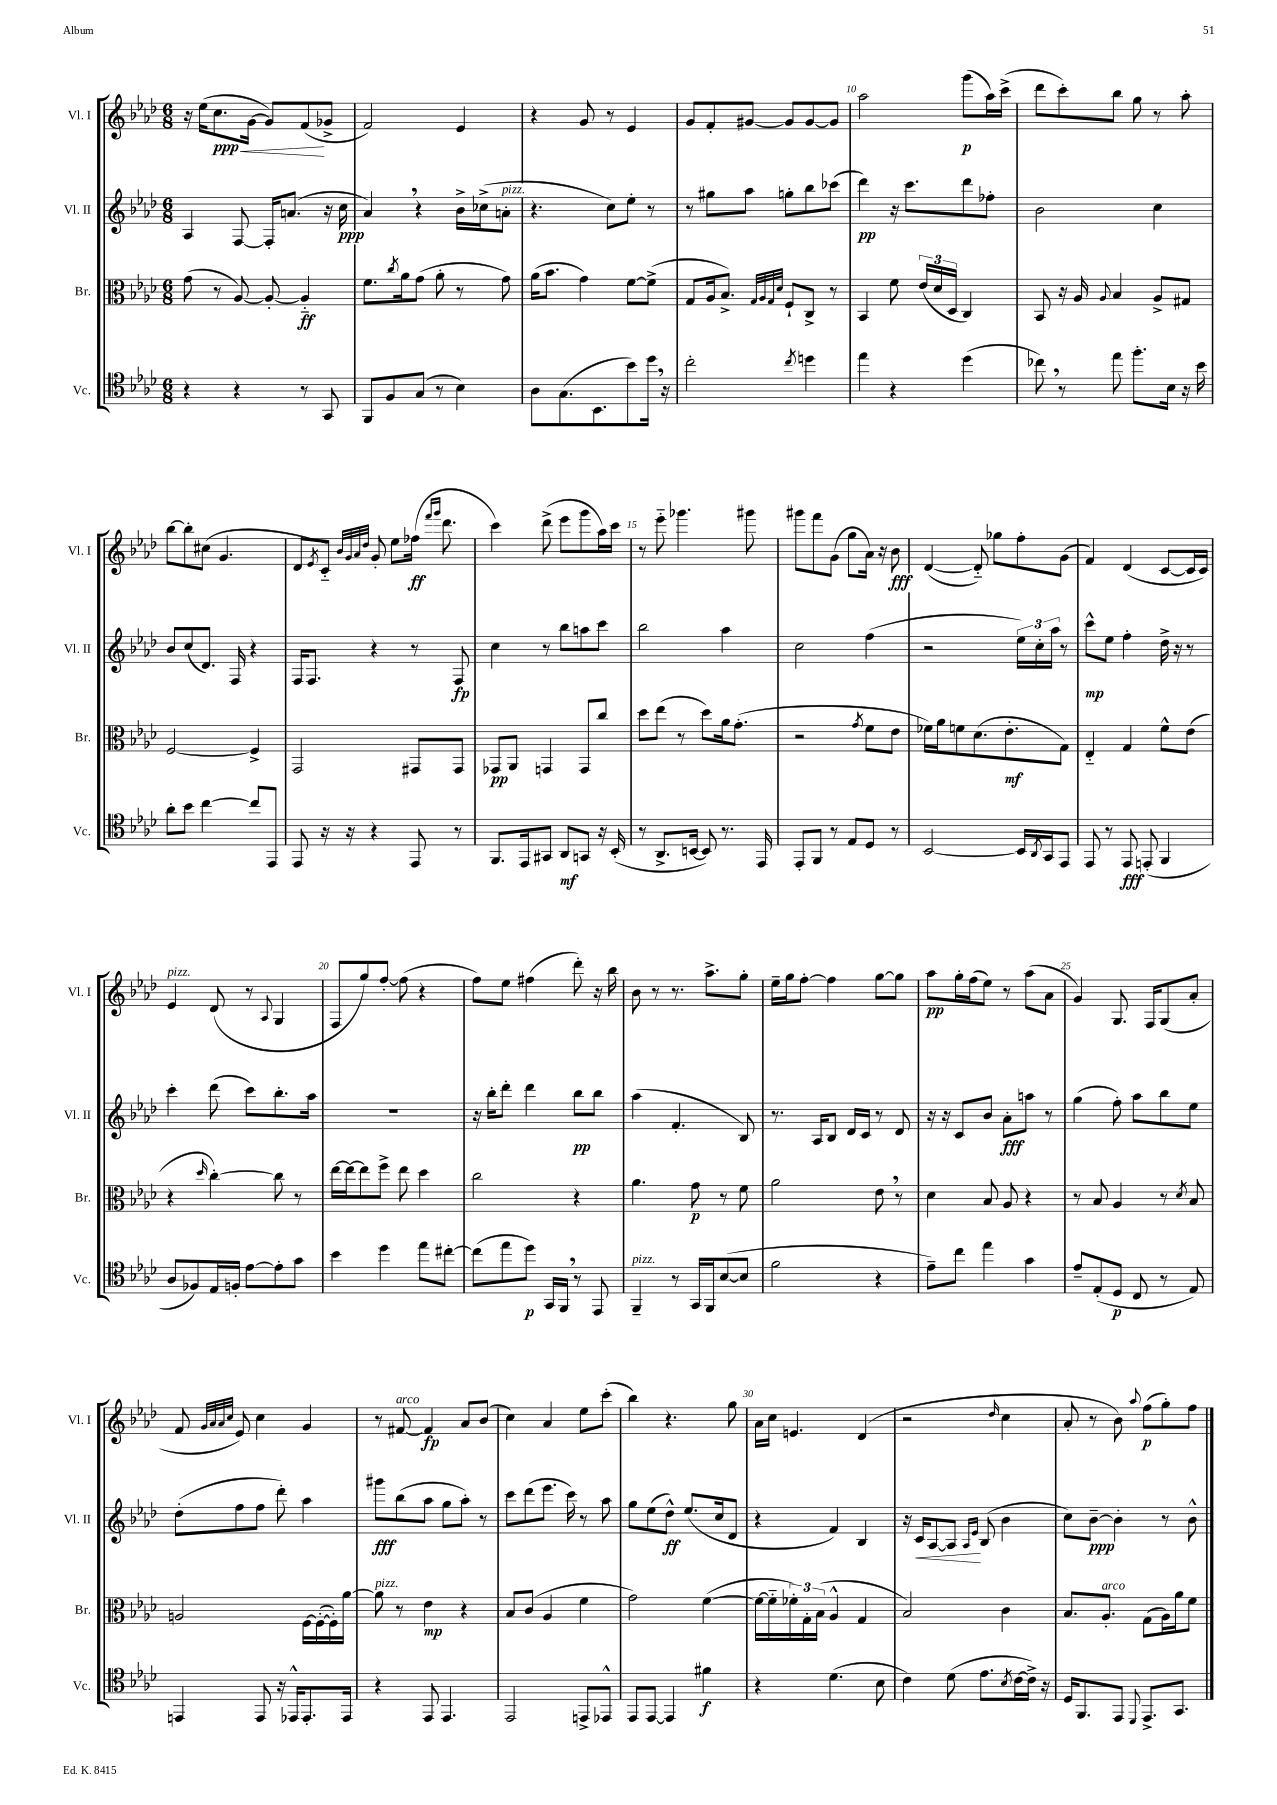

**kern	**kern	**kern	**kern
*staff4	*staff3	*staff2	*staff1
*clefC4	*clefC3	*clefG2	*clefG2
*k[b-e-a-d-]	*k[b-e-a-d-]	*k[b-e-a-d-]	*k[b-e-a-d-]
*M6/8	*M6/8	*M6/8	*M6/8
4r	(8g	4A-	16r
.	.	.	(16ee-
.	8r	.	8.cc
4r	[8A-)	[8F	.
.	.	.	[16g
.	8A-'_	16F']	8g])
.	.	(8.a	.
8r	4A-'~]	.	(8f
8GG	.	16r	8g-^
.	.	16cc	.
=	=	=	=
8FF	8.f	4a-)	2f)
8F	.	.	.
.	8qcc	.	.
.	16a-	.	.
(8G	(8g	4r	.
8r	8a-'	.	.
4B-)	8r	16b-^	4e-
.	.	(16cc-^	.
.	8g)	8a'	.
=	=	=	=
8A-	(16a-	4.r	4r
.	8.b-	.	.
(8.G	.	.	.
.	4g)	.	8g
8.BB-	.	.	.
.	.	8cc)	8r
8b-)	[8f	8ee-'	4e-
16dd-	(8f^]	8r	.
16r	.	.	.
=	=	=	=
2cc'	8G	8r	8g
.	16A-	8gg#	8f'
.	8.B-^)	.	.
.	.	8aa-	[8g#
.	32qqG	.	.
.	32qqA-	.	.
.	32qqG	.	.
.	32qqd-	.	.
.	8F`	8gg'	8g#]
8qcc	.	.	.
4dd	8C^	8bb-	[8g#
.	8r	(8ccc-	8g#]
=	=	=	=
4ee-	4BB-	4ddd-)	2aa-
4r	8f	16r	.
.	.	8.ccc	.
.	(24e-	.	.
.	24d-	.	.
.	24D-	.	.
(4dd-	4C)	8ddd-	(8ggg
.	.	8ff-'	16aa-)
.	.	.	(16ccc^
=	=	=	=
8cc-)	8BB-	2b-	8ddd-
8r	16r	.	8ccc')
.	16A-	.	.
.	8qqA-	.	.
8ee-	4B-	.	8bb-
8.ff'	.	.	8gg
.	8A-^	4cc	8r
16B-	.	.	.
16r	8G#	.	8aa-'
16b-	.	.	.
=	=	=	=
8a-'	[2F	8b-	[8bb-
8b-	.	(8cc	8bb-']
[4cc	.	8.d-)	(8cc#
.	.	.	4.g
.	.	16F	.
8cc]	4F^]	4r	.
8EE-	.	.	.
=	=	=	=
8EE-	2GG	16F	8d-
.	.	8.F	.
.	.	.	8qe-
16r	.	.	8c'~)
16r	.	.	.
.	.	.	32qqb-
.	.	.	32qqg
.	.	.	32qqa-
.	.	.	32qqdd-
4r	.	4r	8g'
.	.	.	8ee-
8EE-	8GG#	8r	(16ff-
.	.	.	16qqfff
.	.	.	16qqggg
.	.	.	8.ddd-
8r	8GG#	8F	.
=	=	=	=
8.FF	8GG-	4cc	4ccc)
.	8AA-	.	.
16EE-	.	.	.
8GG#	4GG	8r	(8ddd-^
8AA-	.	8bb-	8eee-
8GG	8GG	8aa	8ggg
16r	8cc	8ccc	16aa-)
(16BB-'	.	.	16ccc
=	=	=	=
8r	8dd-	2bb-	8r
8.AA-^	(8ee-	.	8eee-'~
.	8r	.	4.ggg-
[16BB	.	.	.
8BB])	8dd-)	.	.
8.r	16a-	4aa-	.
.	(8.g'	.	.
.	.	.	8ggg#
16EE-	.	.	.
=	=	=	=
8EE-'	2r	2cc	8ggg#
8FF	.	.	8fff
8r	.	.	(8g
8E-	.	.	8gg
.	8qg	.	.
8D-	8f	(4ff	16a-)
.	.	.	16r
8r	8e-	.	8b-
=	=	=	=
[2BB-	16f-)	2r	([4d-
.	16a-	.	.
.	8f	.	.
.	(8.d-	.	8d-'~])
.	.	.	8gg-
.	8.e-'	.	.
16BB-]	.	24ee-)	8ff'
.	.	24cc'	.
8qAA-	.	.	.
16GG	.	.	.
.	.	24aa-	.
8EE-	8G)	8r	(8g
=	=	=	=
8EE-	4E-'~	8ccc^^	4f)
8r	.	8ee-	.
8EE-	4G	4ff'	(4d-
(8EE'	.	.	.
4FF	8f^^	16dd-^	[8c
.	.	16r	.
.	(8e-	8r	16c]
.	.	.	16c)
=	=	=	=
8A-	4r	4ccc'	4e-
8F-)	.	.	.
.	16qqdd-	.	.
16E-	[4cc')	(8ddd-	(8d-
16F'	.	.	.
[8e-	.	8ccc)	8r
.	.	.	8qqA-
8e-']	8cc]	8.bb-'	4G
8g	8r	.	.
.	.	16aa-	.
=	=	=	=
4b-	[16ee-	2.r	8F
.	16ee-_	.	.
.	8ee-]	.	8gg)
4dd-	8ff^	.	[8ff'
.	8ee-	.	(8ff]
8ee-	4dd-	.	4r
[8cc#'	.	.	.
=	=	=	=
(8cc#]	2cc	16r	8ff)
.	.	16bb-'	.
8ee-	.	8ddd-'	8ee-
8dd-)	.	4ddd-	(4ff#
16GG	.	.	.
16FF	.	.	.
8r	4r	8bb-	8ddd-')
8EE-	.	8bb-	16r
.	.	.	16bb-
=	=	=	=
4FF~	4.a-	(4aa-	8b-
.	.	.	8r
8r	.	4.f'	8.r
16GG	8g	.	.
16FF	.	.	8.aa-^
([8B-	8r	.	.
8B-]	8f	8B-)	8gg'
=	=	=	=
2f	2a-	8.r	16ee-~
.	.	.	16gg
.	.	.	[8ff'
.	.	16A-	.
.	.	8B-	4ff]
.	.	16d-	.
.	.	16c	.
4r	8e-	8r	[8gg
.	8r	8d-	8gg]
=	=	=	=
8e-~)	4d-	16r	8aa-
.	.	16r	.
8cc	.	8c	16gg'
.	.	.	(16ff
4ee-	8B-	8b-	8ee-)
.	8A-	8a-'	8r
4g	4r	8aa	(8aa-
.	.	8r	8a-
=	=	=	=
8e-~	8r	(4gg	4g)
(8E-'	8B-	.	.
8D-	4A-	8ff')	8.G
8C	.	8aa-	.
.	.	.	16F
8r	8r	8bb-	(8G
.	8qd-	.	.
8E-)	8B-	8ee-	8a-'
=	=	=	=
4EE	2A	(8dd-'	8f
.	.	.	32qqg
.	.	.	32qqa-
.	.	.	32qqa-
.	.	.	32qqcc
.	.	8ff	8e-)
8EE	.	8ff	4cc
16r	.	8ddd-')	.
16EE-^^	.	.	.
8.EE-'	[16F	4aa-	4g
.	(16F'_	.	.
.	16F'])	.	.
16EE-	[16a-	.	.
=	=	=	=
4r	8a-]	8ggg#	8r
.	8r	(8bb-	[8f#
8EE-	4e-	8aa-	4f#]
4.EE-	.	8gg	.
.	4r	8aa-')	8a-
.	.	8r	(8b-
=	=	=	=
2EE-	8B-	8ccc	4cc)
.	(8c	(8ddd-	.
.	4A-	8.eee-	4a-
.	.	16ccc)	.
8EE^	4f	8r	8ee-
8EE-^^	.	8aa-	(8ccc'
=	=	=	=
8EE-	2g)	8gg	4bb-)
[8EE-	.	(8ee-	.
4EE-]	.	8dd-^^)	4.r
.	.	(8.ee-	.
4f#	([4f	.	.
.	.	16cc	.
.	.	8d-	8gg
=	=	=	=
4r	16f_	4r	16a-
.	16f'~]	.	16cc
.	24f-')	.	4.e
.	24G'	.	.
.	(24B-	.	.
(4.d-	4A-^^	4f)	.
.	4G	4B-	(4d-
8B-	.	.	.
=	=	=	=
4c)	2B-)	16r	2r
.	.	16c	.
.	.	[8A-	.
(8d-	.	8A-]	.
.	.	16qqA-	.
.	.	16qqe-	.
8.e-	.	(8B-	.
.	.	.	16qqdd-
.	4c	4b-	4cc
8qB-	.	.	.
[16c	.	.	.
16c^])	.	.	.
16r	.	.	.
=	=	=	=
16D-	8.B-	8cc)	8a-'
8.FF	.	.	.
.	.	[8b-~	8r
.	8.A-'	.	.
8EE-	.	4b-']	8b-)
8qqDD-	.	.	8qqaa-
8.EE-^	(8G	.	(8ff
.	16A-)	8r	8gg')
8.GG	16a-	.	.
.	8f	8b-^^	8ff
==	==	==	==
*-	*-	*-	*-
